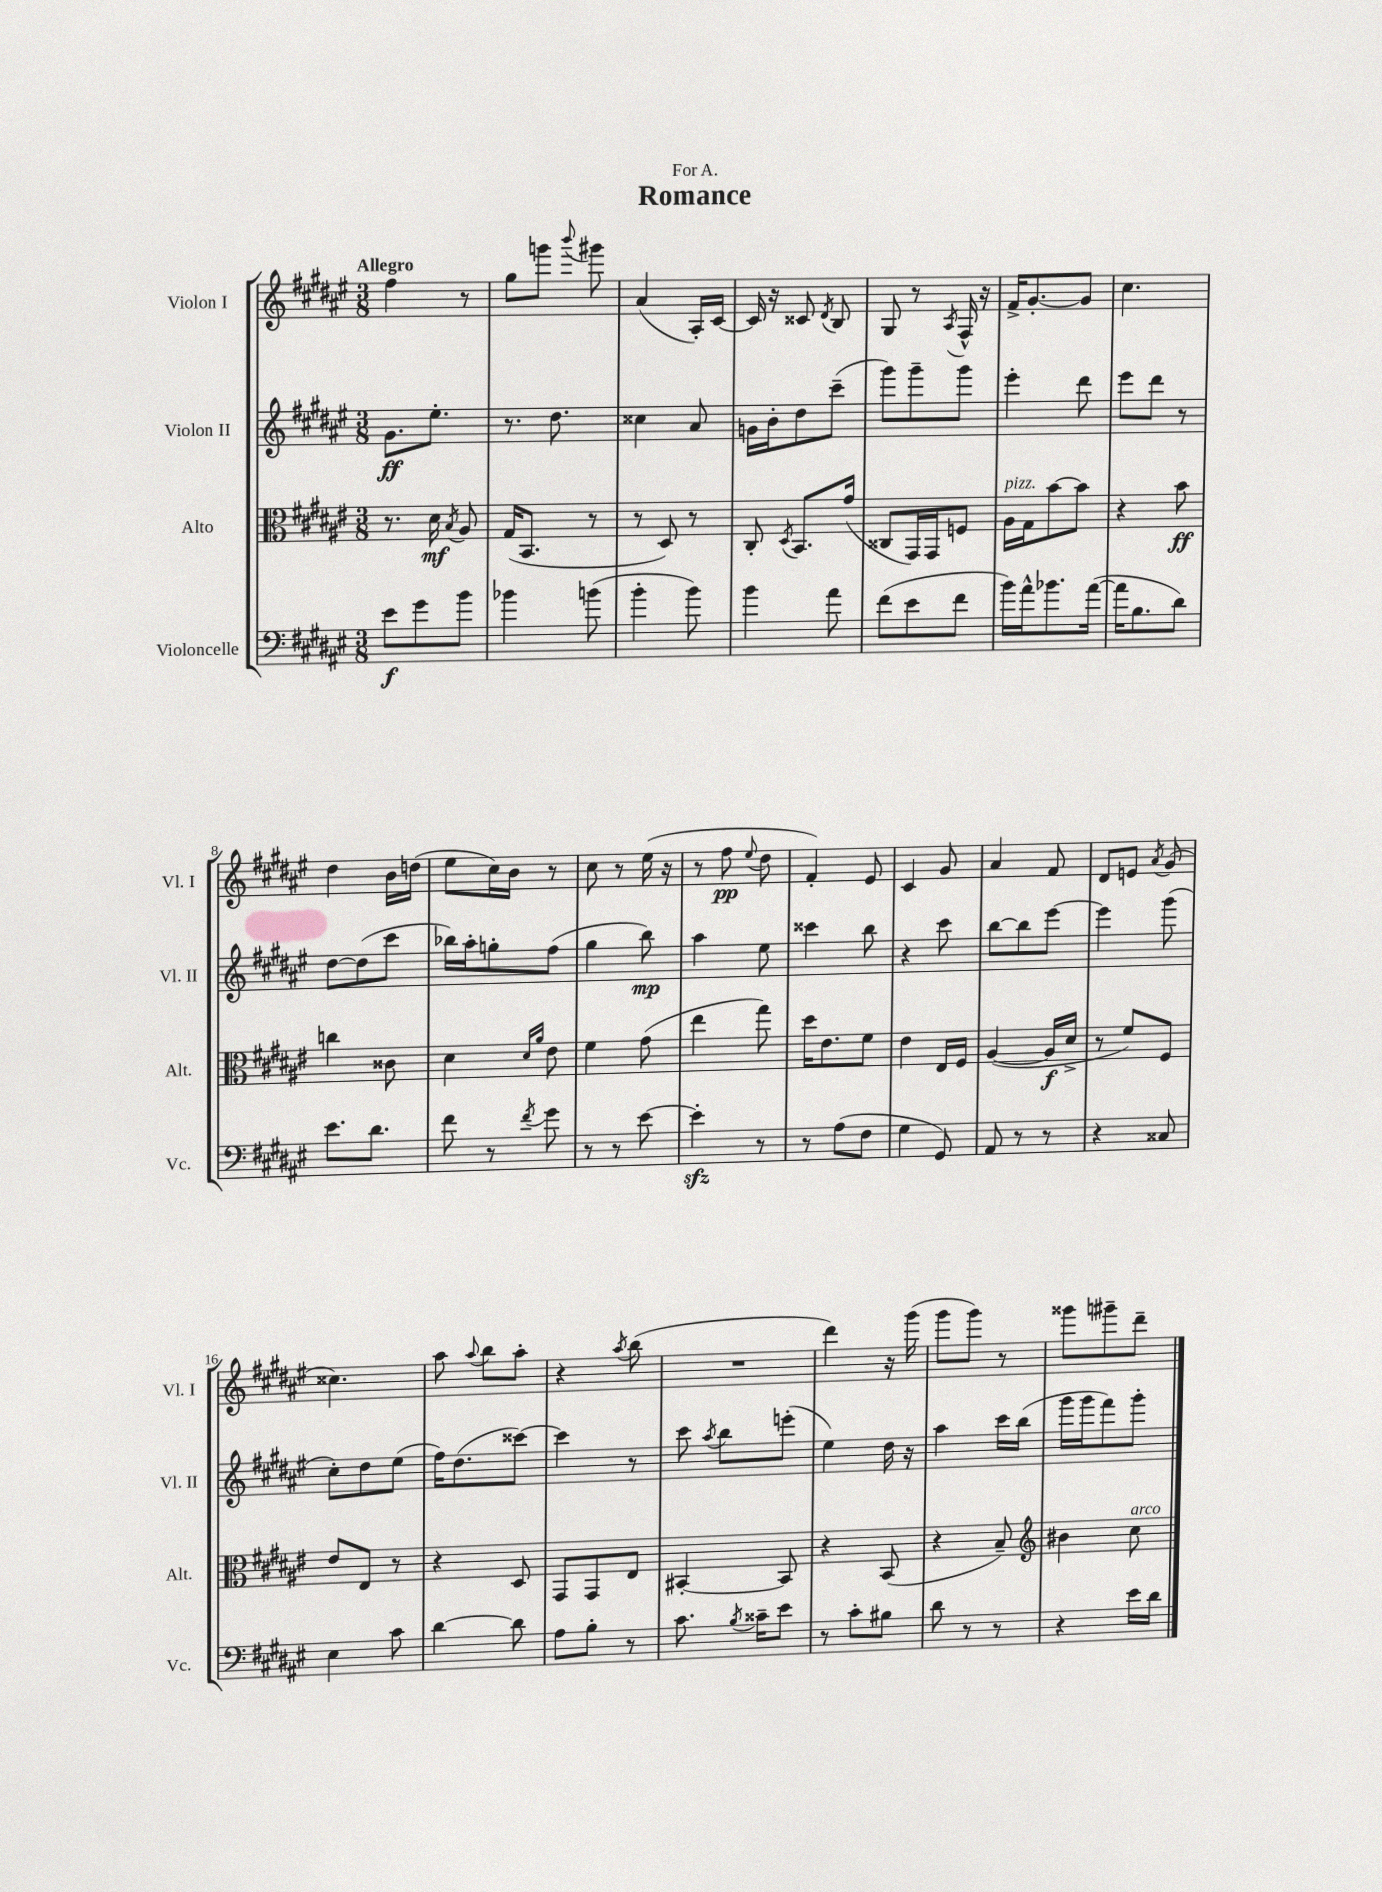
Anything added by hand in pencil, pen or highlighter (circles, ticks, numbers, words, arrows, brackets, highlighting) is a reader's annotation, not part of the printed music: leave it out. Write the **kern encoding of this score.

**kern	**kern	**kern	**kern
*staff4	*staff3	*staff2	*staff1
*clefF4	*clefC3	*clefG2	*clefG2
*k[f#c#g#d#a#e#]	*k[f#c#g#d#a#e#]	*k[f#c#g#d#a#e#]	*k[f#c#g#d#a#e#]
*M3/8	*M3/8	*M3/8	*M3/8
8e#	8.r	8.g#	4ff#
8g#	.	.	.
.	16d#	8.ee#'	.
.	8qB	.	.
8b	8A#	.	8r
=	=	=	=
4b-	(16G#	8.r	8gg#
.	8.BB	.	.
.	.	.	8ggg
.	.	8.dd#	.
.	.	.	8qqbbb
(8b	8r	.	8ggg#
=	=	=	=
4b'	8r	4cc##	(4a#
.	8D#)	.	.
8b)	8r	8a#	16A#')
.	.	.	[16c#
=	=	=	=
4b	8C#'	16g	16c#]
.	.	16b'	16r
.	8qD#	.	.
.	8.BB	8dd#	8c##
.	.	.	8qd#
8a#	.	(8ccc#~	8B
.	(16g#	.	.
=	=	=	=
(8f#	8C##	8ggg#)	8G#
8e#	16GG#)	8ggg#~	8r
.	16GG#	.	.
.	.	.	8qA#
8f#	8F	8ggg#	16F#^^
.	.	.	16r
=	=	=	=
16b)	16A#	4eee#'	16f#^
16a#^^	16G#	.	[8.g#'
8.b-	[8b	.	.
.	8b]	8ddd#	8g#]
([16a#	.	.	.
=	=	=	=
16a#]	4r	8eee#	4.cc#
8.B	.	.	.
.	.	8ddd#	.
8d#)	8b	8r	.
=	=	=	=
8.e#	4cc	[8dd#	4dd#
.	.	(8dd#]	.
8.d#	.	.	.
.	8c##	8ccc#	16b
.	.	.	(16dd
=	=	=	=
8f#	4d#	16bb-)	8ee#
.	.	16aa#'	.
8r	.	8gg'	16cc#)
.	.	.	16b
.	16qqd#	.	.
8qf#	16qqa#	.	.
8g#	8e#	(8ff#	8r
=	=	=	=
8r	4f#	4gg#	8cc#
8r	.	.	8r
[8e#	(8g#	8bb)	(16ee#
.	.	.	16r
=	=	=	=
4e#']	4ee#	4aa#	8r
.	.	.	8ff#
.	.	.	8qqee#
8r	8gg#)	8ee#	8dd#
=	=	=	=
8r	16dd#	4ccc##	4f#')
.	8.e#	.	.
(8A#	.	.	.
8F#	8f#	8bb	8e#
=	=	=	=
4G#	4e#	4r	4c#
8GG#)	16E#	8ccc#	8g#
.	16F#	.	.
=	=	=	=
8AA#	([4A#	[8bb	4a#
8r	.	8bb]	.
8r	16A#]	[8eee#	8f#
.	16d#^	.	.
=	=	=	=
4r	8r	4eee#]	8d#
.	8f#)	.	8e
.	.	.	8qa#
8C##	8F#	(8ggg#	(8g#
=	=	=	=
4E#	8e#	8cc#')	4.cc##)
.	8E#	8dd#	.
8c#	8r	(8ee#	.
=	=	=	=
[4d#	4r	16ff#)	8aa#
.	.	(8.dd#	.
.	.	.	8qqaa#
.	.	.	8bb
8d#]	8D#	[8ccc##)	8aa#'
=	=	=	=
8A#	8GG#	4ccc##]	4r
8B'	8GG#	.	.
.	.	.	8qaa#
8r	8E#	8r	(8bb
=	=	=	=
8.c#	[4BB#'	8ccc#	4.r
.	.	8qaa#	.
.	.	8bb	.
8qB	.	.	.
16c##~	.	.	.
8e#	8BB#]	(8eee'	.
=	=	=	=
8r	4r	4ee#)	4ddd#)
8c#'	.	.	.
8B#	(8BB	16dd#	16r
.	.	16r	(16ggg#
=	=	=	=
8d#	4r	4aa#	8ggg#
8r	.	.	8ggg#)
8r	8B~)	16ccc#	8r
.	.	(16bb	.
=	=	=	=
*	*clefG2	*	*
4r	4b#	16ggg#	8ggg##
.	.	16ggg#	.
.	.	8fff#)	8ggg#~
16e#	8cc#	8ggg#'	8ddd#~
16d#	.	.	.
==	==	==	==
*-	*-	*-	*-
